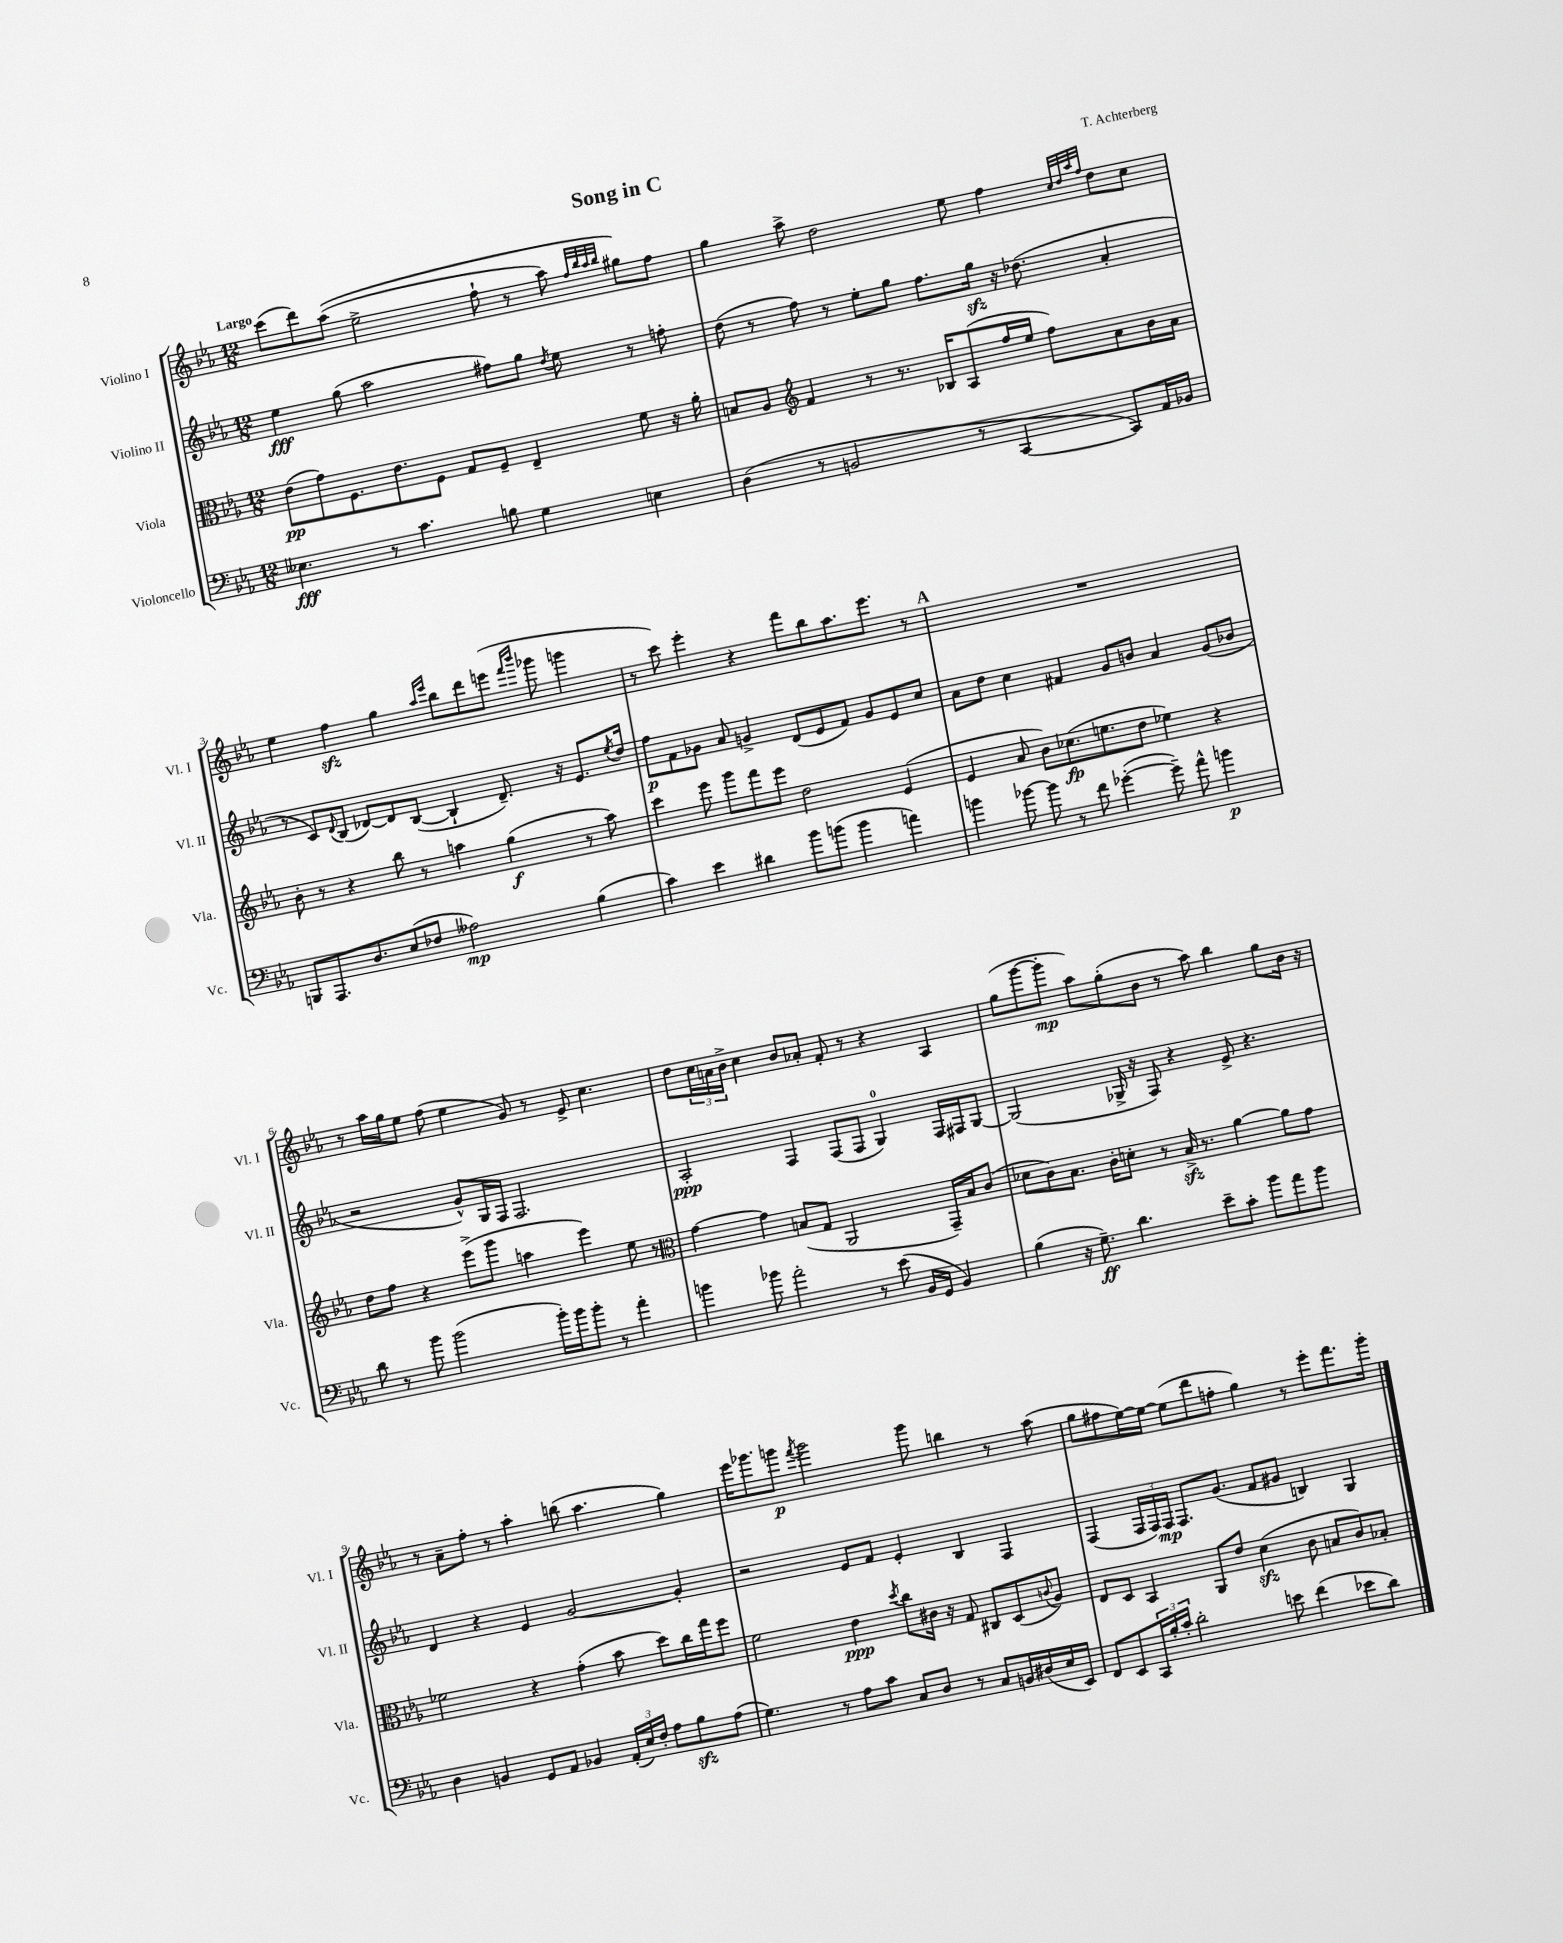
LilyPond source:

\header { title = "Song in C" composer = "T. Achterberg" }
<<
\new StaffGroup <<
\new Staff = "s0" \with { instrumentName = "Violino I" shortInstrumentName = "Vl. I" } {
    \clef treble \key ees \major \numericTimeSignature \time 12/8 \tempo "Largo"
    c'''8( d'''8) aes''8(\( ees''2-> f''8-! r8 aes''8) \grace { f''32 bes''32 aes''32 bes''32 } gis''8\) f''8 |
    g''4 aes''8-> d''2 ees''8 f''4 \grace { c''32 d''32 aes''32 f''32 } d''8 c''8 |
    ees''4 f''4\sfz g''4 \grace { aes''16 ees'''16 } bes''8 d'''8 e'''8( \grace { f'''16 bes'''16 } ges'''8 g'''4 |
    r8 c'''8) ees'''4-. r4 f'''8 bes''8 aes''8. ees'''8. r8 |
    \mark \markup { \bold "A" } R1. |
    r8 aes''16 g''16 ees''8 f''8( ees''4 g'8) r8 ees'8-> c''4. |
    d''8 \tuplet 3/2 { c''16 a'16 bes'16-> } c''4 bes'8 aes'8-. f'8-. r8 r4 aes4 |
    g''8( g'''8~ g'''8-.\mp aes''8) g''8-.( bes'8 r8 aes''8) bes''4 g''8 bes'16 r16 |
    r8 aes'8-- f''8-. r8 aes''4-. b''8( aes''4. g''4) |
    ees'''16 ges'''8. g'''8\p \acciaccatura { f'''8 } g'''2 g'''8 b''4 r8 aes''8( |
    g''8 fis''8 ees''16~) ees''16~ ees''8( d'''8 f''8-. g''4) r8 ees'''8-. f'''8. g'''16-. \bar "|." |
}
\new Staff = "s1" \with { instrumentName = "Violino II" shortInstrumentName = "Vl. II" } {
    \clef treble \key ees \major \numericTimeSignature \time 12/8
    ees''4\fff g''8( aes''2 fis''8) g''8 \acciaccatura { d''8 } ees''8 r8 f''8-. |
    d''8( r8 f''8) r8 ees''8-. g''8 f''8. g''16\sfz r16 des''8.( aes'4-. |
    r8 c'8) \appoggiatura { d'8 } bes8( des'8~) des'8 bes8~( bes4-! des'8.--) r16 ees'8. \acciaccatura { ees''8 } d''16 |
    f''8\p f'8 ges'8 aes'8 g'4-> d'8( ees'8 f'8) g'8 ees'8 c''8 |
    \mark \markup { \bold "A" } aes'8 d''8 c''4 fis'4 g'8 b'8 aes'4 g'8( bes'8 |
    r2 g'8-^) g16 f16 f2. |
    aes2-.\ppp f4 f8( f8 g4-0) f16 fis16 g8~ |
    g2( ges16-> r16 f8) r4 ees'8-> r4. |
    d'4 r4 ees'4 g'2~ g'4-. |
    r2 ees'8 f'8 ees'4-. bes4 f4 |
    f4( \tuplet 3/2 { f16 f16) f16\mp } f8. g'8.( f'8 gis'8 b4) g4 \bar "|." |
}
\new Staff = "s2" \with { instrumentName = "Viola" shortInstrumentName = "Vla." } {
    \clef alto \key ees \major \numericTimeSignature \time 12/8
    ees'8\pp( g'8) f8. ees'8. f8 g8 f8-- ees4-- f'8 r16 aes'16-. |
    b8 aes8 \clef treble f'4 r8 r8. bes16 aes8( f''16 ees''16 f''8) aes'8 bes'16 aes'16 |
    bes'8-. r8 r4 bes''8 r8 a''4 g''4\f( r8 a''8) |
    c'''4 ees'''8 g'''8 f'''8 ees'''8 d''2 ees'4( |
    \mark \markup { \bold "A" } ees'4 aes'8 bes'8) ces''8.\fp( e''8. d''8 ees''4) r4 |
    d''8 f''8 r4 ees'''8->( g'''8 a''4 ees'''4) ees''8 r8 |
    \clef alto g'4~ g'4 b8( g8 aes,2 g,16--) b16 c'8( |
    des'8 c'8) bes8. c'16-. d'8-. r8 bes16->\sfz r8. aes'4~ aes'8 g'8 |
    fes'2 r4 g'4-.( bes'8 d''8) c''16 g''16 f''8 |
    f'2 ees'4\ppp \acciaccatura { d''8 } c''8 cis'16 r16 g8 cis8 d8( \appoggiatura { c'8 } aes8) |
    ees8 d8 bes,4 aes,8 ees'8 d'4\sfz( c'8 b8 c'8) bes8-. \bar "|." |
}
\new Staff = "s3" \with { instrumentName = "Violoncello" shortInstrumentName = "Vc." } {
    \clef bass \key ees \major \numericTimeSignature \time 12/8
    eeses4.\fff r8 c'4. b8 g4 e4 |
    d4( r8 b,2 r8 c,4~ c,8) aes,16 bes,16 |
    b,,8 aes,,8. d8. ees8( fes8 aeses2\mp) bes4( |
    c'4) ees'4 dis'4 bes'8 b'8( b'4 a'4) |
    \mark \markup { \bold "A" } b'4 bes'8~ bes'8 r8 f'8 ges'4~-.( ges'8--) aes'8-^ b'4\p |
    d'8 r8 bes'8 bes'2( bes'16-.) bes'16 bes'8-. r8 aes'4-. |
    b'4 bes'8 aes'2-. r8 ees'8( bes,16 g,16 bes,4) |
    bes4( r16 g8.--\ff) d'4. ees'8-- c'8-. bes'8 aes'8 bes'8 |
    d4 b,4 g,8 aes,8 bes,4 \tuplet 3/2 { aes,16-.( ees16) f16-. } aes8 bes8\sfz aes8( |
    g4.) r8 aes8 c'8 c8 d8 r8 c8 b,16 dis16( ees16 ees,16) |
    f,8 ees,8 \tuplet 3/2 { c,16 bes16-. c'16-. } d'2-. e'8 f'4( ees'8 d'8) \bar "|." |
}
>>
>>
